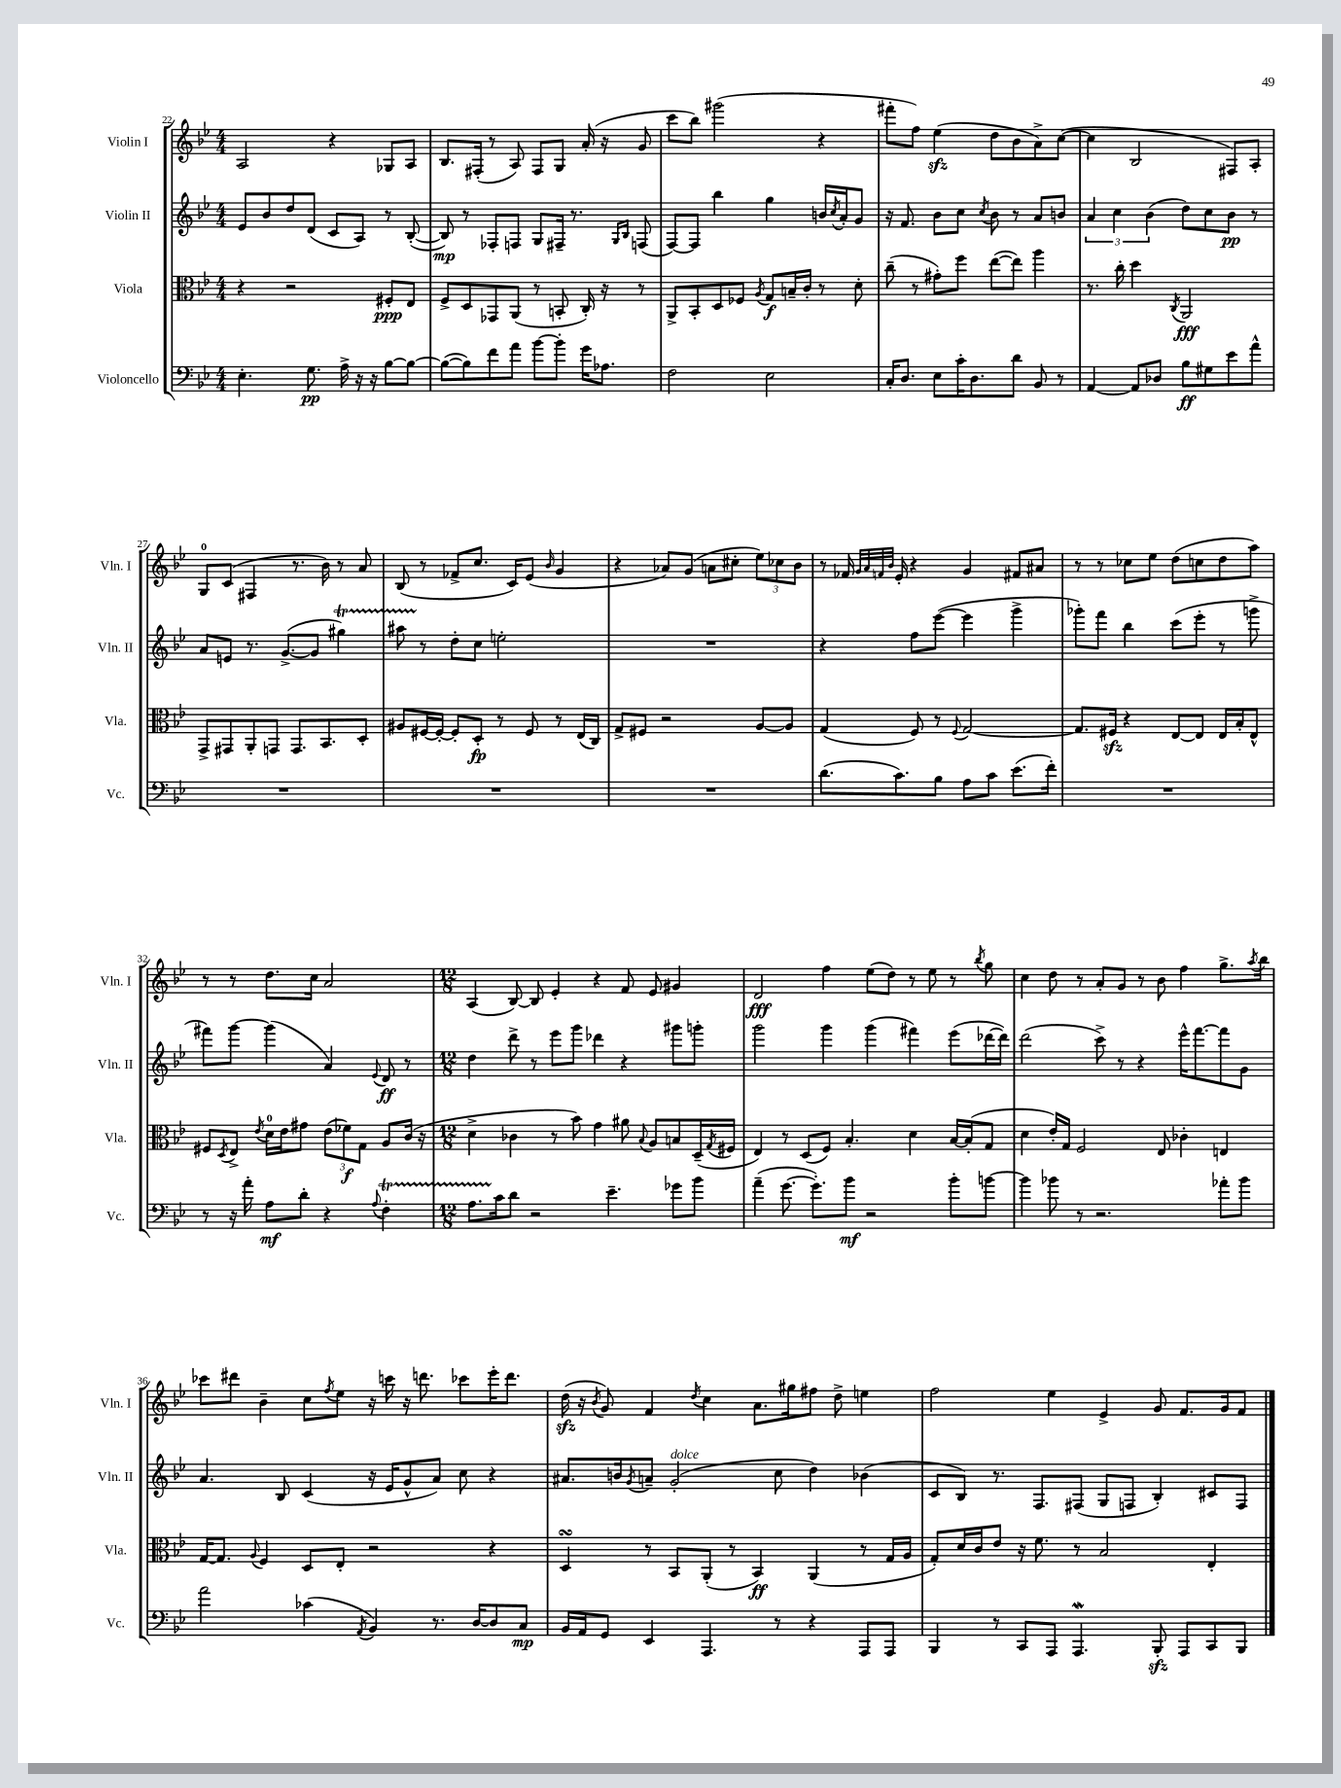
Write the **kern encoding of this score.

**kern	**kern	**kern	**kern
*staff4	*staff3	*staff2	*staff1
*clefF4	*clefC3	*clefG2	*clefG2
*k[b-e-]	*k[b-e-]	*k[b-e-]	*k[b-e-]
*M4/4	*M4/4	*M4/4	*M4/4
4.E-'	4r	8e-	2A
.	.	8b-	.
.	2r	8dd	.
8.G	.	(8d	.
.	.	8c	4r
16A^	.	.	.
16r	.	8A)	.
16r	.	.	.
[8B-	8F#'	8r	8G-
8B-_	8E-	([8B-'	8A
=	=	=	=
(8B-_	8F^	8B-])	8.B-
8B-])	8D	8r	.
.	.	.	(16F#'
8f	8GG-	8F-'	8r
8a	(8AA	8F	8A)
[8b-	8r	8G	8F#
8b-']	8BB'	16F#~	8G
.	.	8.r	.
16g	16C')	.	(16a'
8.A-	16r	.	16r
.	.	16qqG	.
.	.	16qqB-	.
.	8r	(8F	8g
=	=	=	=
2F	8AA^	[8F)	8ccc
.	8BB-'	8F]	8bb-)
.	8D	4bb-	(2ggg#
.	8F-	.	.
.	8qA	.	.
2E-	8G	4gg	.
.	16B~	.	.
.	16c'	.	.
.	8r	16b	4r
.	.	8qcc	.
.	.	16a'	.
.	8d'	8g	.
=	=	=	=
16C'	(8cc~	16r	8fff#'
8.D	.	8.f	.
.	8r	.	8ff)
8E-	8g#')	8b-	(4ee-
16c'	8ff	8cc	.
8.D	.	.	.
.	.	8qcc	.
.	([8ee-	8b-	8dd
8d	8ee-])	8r	8b-
8BB-	4aa	8a	8a^)
8r	.	8b	([8cc
=	=	=	=
[4AA	8.r	6a	4cc]
.	.	6cc	.
.	16cc'	.	.
8AA]	4dd	.	2B-
.	.	(6b-	.
8D-	.	.	.
.	8qC	.	.
8B-	2AA	8dd)	.
8G#	.	8cc	.
8e-	.	8b-	8F#)
8a^^	.	8r	8A'
=	=	=	=
1r	8GG^	8a	8G
.	8GG#	8e	(8c
.	8AA'	8.r	4F#
.	8GG	.	.
.	.	([8.g^	.
.	8.GG	.	8.r
.	.	8g]	.
.	8.BB-	.	16b-)
.	.	4gg#)	8r
.	8D'	.	8a
=	=	=	=
1r	8A#	8aa#	(8B-
.	[16F#	8r	8r
.	16F#'_	.	.
.	8F#']	8dd'	8f-^
.	8D'	8cc	8.cc
.	8r	2ee'	.
.	.	.	16c)
.	8F#	.	(8e-
.	.	.	16qqb-
.	8r	.	4g
.	(16E-	.	.
.	16C)	.	.
=	=	=	=
1r	8G^	1r	4r
.	8F#	.	.
.	2r	.	8a-)
.	.	.	(8g
.	.	.	8a
.	.	.	8cc#'
.	[8A	.	12ee-)
.	.	.	12cc-
.	8A]	.	.
.	.	.	12b-
=	=	=	=
(8.d	(4G	4r	8r
.	.	.	16f-
.	.	.	32qqg
.	.	.	32qqa
.	.	.	32qqf
.	.	.	32qqb-
8.c)	.	.	16e-'
.	8F)	8ff	4r
8B-	8r	([8eee-	.
.	8qqF	.	.
8A	[2G	4eee-]	4g
8c	.	.	.
(8.e-	.	4ggg^	8f#
.	.	.	8a#
16f')	.	.	.
=	=	=	=
1r	8.G]	8ggg-')	8r
.	.	8fff	8r
.	16F#	.	.
.	4r	4bb-	8cc-
.	.	.	8ee-
.	[8E-	(8ccc	(8dd
.	8E-]	8eee-'	8cc
.	16E-	8r	8dd
.	16B-'	.	.
.	8E-^^	8ggg^	8aa)
=	=	=	=
8r	8F#	8fff#)	8r
.	8qD	.	.
16r	8E-^	[8ggg	8r
16a'	.	.	.
.	8qe-	.	.
8A	16d	(4ggg]	8.dd
.	16e-	.	.
8d'	8g#	.	.
.	.	.	16cc
4r	(12e-	4a)	2a
.	12f-)	.	.
.	12G	.	.
8qqA	.	8qqe-	.
4F'	8A	8d	.
.	(16c	8r	.
.	16r	.	.
=	=	=	=
*M12/8	*M12/8	*M12/8	*M12/8
8.A	4d^	4dd	(4A
16c	.	.	.
8d	4c-	8ddd^	[8B-)
2r	.	8r	8B-]
.	8r	8eee-	4e-'
.	8b-)	8ggg	.
.	4g	4ddd-	4r
4.e-~	.	.	.
.	8a#	4r	8f
.	8qqB-	.	.
.	8A	.	8e-
8g-	8B	8ggg#	4g#
8b-	(16D~	8ggg'	.
.	8qG	.	.
.	16F#	.	.
=	=	=	=
(4a~	4E-)	2ggg	2d
[8.g	8r	.	.
.	(8D	.	.
8.g'])	.	.	.
.	8F)	4ggg	4ff
8b-	4.B-'	.	.
2r	.	(4ggg	(8ee-
.	.	.	8dd)
.	4d	4fff#)	8r
.	.	.	8ee-
8b-'	[16B-	(8eee-	8r
.	(16B-']	.	.
.	.	.	8qbb-
[8b	8G	[16ddd-	8gg
.	.	16ddd-])	.
=	=	=	=
4b]	4d	(2ddd	4cc
8b-	16e-')	.	8dd
.	16G	.	.
8r	2F	.	8r
2.r	.	8ccc^)	8a'
.	.	8r	8g
.	.	4r	8r
.	8E-	.	8b-
.	4c-'	16eee-^^	4ff
.	.	[8.fff	.
8a-'	4E	8fff]	8.gg^
8b-	.	8g	.
.	.	.	8qaa
.	.	.	16bb-
=	=	=	=
2a	[16G	4.a	8ccc-
.	8.G]	.	.
.	.	.	8ddd#
.	8qqA	.	.
.	4F	.	4b-~
.	.	8B-	.
(4c-	8D	(4c	8cc
.	.	.	8qff
.	8E-'	.	8ee-
8qAA	.	.	.
4BB-)	2r	16r	16r
.	.	16e-	16ccc
.	.	8g^^	16r
.	.	.	8.ddd
8.r	.	8a)	.
.	.	8cc	8ccc-
[16D	.	.	.
8D]	4r	4r	16eee-'
.	.	.	8.ddd
8C	.	.	.
=	=	=	=
16BB-	4D	8.a#	(16dd
16AA	.	.	16r
.	.	.	8qb-
8GG	.	.	8g)
.	.	16b	.
.	.	8qg	.
4EE-	8r	8a~	4f
.	8BB-	(2g'	.
.	.	.	8qdd
4.AAA	(8AA'	.	4cc
.	8r	.	.
.	4BB-)	.	8.a
8r	.	8cc	.
.	.	.	16gg#
4r	(4AA	4dd)	8ff#
.	.	.	8dd^
8AAA	8r	(4b-	4ee
8AAA	16G	.	.
.	16A	.	.
=	=	=	=
4BBB-	8G')	8c	2ff
.	16d	8B-)	.
.	16c	.	.
8r	8e-	8.r	.
8CC	16r	.	.
.	8.f	8.F	.
8AAA	.	.	4ee-
4.AAA	8r	(8F#	.
.	2B-	8G	4e-^
.	.	8F	.
8BBB-'	.	4B-')	8g
8AAA	.	.	8.f
8CC	4E-'	8c#	.
.	.	.	16g
8BBB-	.	8F	8f
==	==	==	==
*-	*-	*-	*-
